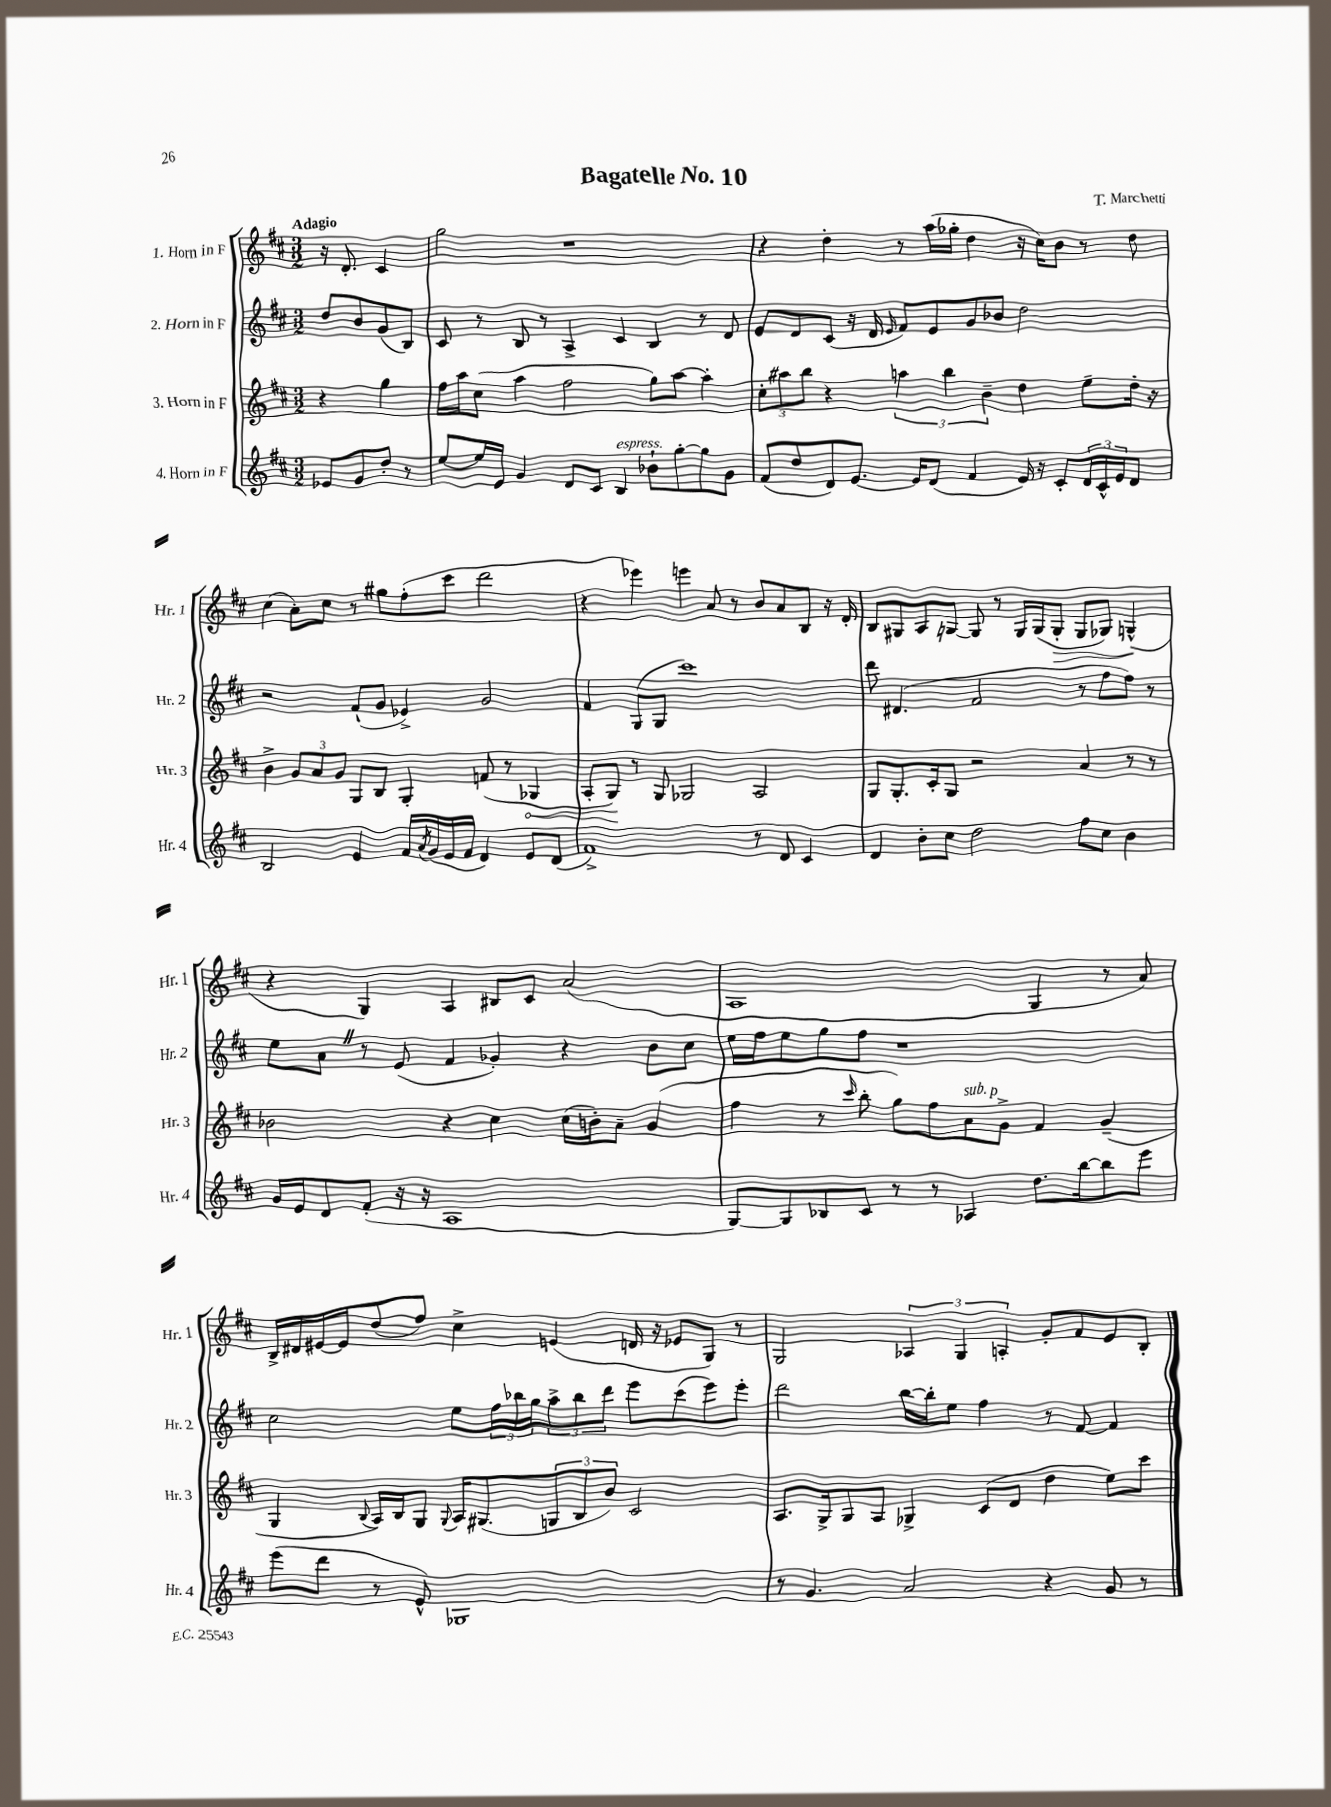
\header { title = "Bagatelle No. 10" composer = "T. Marchetti" }
<<
\new StaffGroup <<
\new Staff = "s0" \with { instrumentName = "1. Horn in F" shortInstrumentName = "Hr. 1" } {
    \clef treble \key d \major \numericTimeSignature \time 3/2 \partial 2 \tempo "Adagio"
    r16 d'8.-. cis'4 |
    g''2 r1 |
    r4 d''4-. r8 a''16( ges''16-. d''4 r16 cis''16) b'8 r8 d''8 |
    cis''4( a'8-.) cis''8 r8 gis''8 fis''8-.( cis'''8 d'''2 |
    r4 ees'''4) e'''4 a'8 r8 b'8 a'8 b8 r16 d'16-. |
    b8 gis8 a8 g8~ g8 r8 g16 g16( g8-.\> g8 ges8) g4-^\!( |
    r4 g4) a4 bis8 cis'8 a'2( |
    a1 g4 r8 a'8) |
    b16-> dis'16 eis'16~ eis'16 d''8( fis''8) cis''4-> e'4( d'16 r16 ees'8 g8) r8 |
    g2 \tuplet 3/2 { aes4 g4 a4-. } g'8-. fis'8 e'8 b8-. \bar "|." |
}
\new Staff = "s1" \with { instrumentName = "2. Horn in F" shortInstrumentName = "Hr. 2" } {
    \clef treble \key d \major \numericTimeSignature \time 3/2 \partial 2
    d''8 b'8 g'8( b8) |
    cis'8 r8 b8 r8 a4-> cis'4 b4 r8 d'8 |
    e'8 d'8 cis'8( r16 d'16 \grace { e'16 } fis'8) e'8 g'8 bes'8 d''2 |
    r2 fis'8-!( g'8 ees'4->) g'2 |
    fis'4 g8( g8 cis'''1) |
    d'''8 dis'4.( fis'2 r8 fis''8 fis''8) r8 |
    e''8 a'8 \once \override BreathingSign.text = \markup { \musicglyph "scripts.caesura.straight" } \breathe r8 e'8( fis'4 ges'4-.) r4 b'8 cis''8 |
    e''16 fis''16 e''8 g''8 fis''8 r1 |
    cis''2 e''8 \tuplet 3/2 { fis''16 bes''16 g''16 } \tuplet 3/2 { a''8-> bes''8 d'''8 } e'''8 cis'''8( e'''8) e'''8-. |
    d'''2 b''16~ b''16-. e''8 fis''4 r8 fis'8~ fis'4 \bar "|." |
}
\new Staff = "s2" \with { instrumentName = "3. Horn in F" shortInstrumentName = "Hr. 3" } {
    \clef treble \key d \major \numericTimeSignature \time 3/2 \partial 2
    r4 g''4 |
    fis''16 a''16 cis''8( a''4 fis''2 g''8) a''8~ a''4-. |
    \tuplet 3/2 { cis''8-. ais''8 b''8 } r4 \tuplet 3/2 { a''4 b''4 b'4-- } d''4 e''8-- d''16-. r16 |
    b'4-> \tuplet 3/2 { g'8 a'8 g'8 } g8 b8 g4-. f'8( r8 \once \override Hairpin.circled-tip = ##t ges4\< |
    a8-. g8\!) r8 g8 ges2 a2 |
    g8 g8.-. cis'16-. g8 r2 a'4 r8 r8 |
    bes'2 r4 cis''4 cis''16( b'16-.) a'8-- g'4( |
    fis''4 r8 \grace { cis'''16 } b''8-. g''8) fis''8 a'8^\markup { \italic "sub. p" } g'8-> fis'4 g'4--( |
    g4 \appoggiatura { b8 } a16) b16 g8 \appoggiatura { g8 } a16 gis8.( \tuplet 3/2 { g8 b8 b'8) } cis'2 |
    a8. g16-> g8 a8 ges4-> cis'8( d'8 d''4 e''8) cis'''8 \bar "|." |
}
\new Staff = "s3" \with { instrumentName = "4. Horn in F" shortInstrumentName = "Hr. 4" } {
    \clef treble \key d \major \numericTimeSignature \time 3/2 \partial 2
    ees'8 g'8 d''8-. r8 |
    e''8~ e''16 e'16 g'4 d'8 cis'8 b4^\markup { \italic "espress." } bes'8-! g''8~-. g''8 g'8 |
    fis'8( d''8 d'8) e'8.~ e'16 d'8( fis'4 e'16) r16 cis'8-. \tuplet 3/2 { d'16 cis'16-^ e'16 } d'8 |
    b2 e'4 fis'16 \acciaccatura { a'8 } g'16( e'16 fis'16 d'4) e'8 d'8( |
    fis'1->) r8 d'8 cis'4 |
    d'4 b'8-. cis''8 d''2 fis''8 cis''8 b'4 |
    g'16 e'16 d'8 fis'8-.( r16 r16 a1 |
    g8~) g8 bes8 cis'8 r8 r8 aes4 d''8. b''16~ b''8 e'''8 |
    e'''8( d'''8 r8 e'8-^) ges1 |
    r8 g'4. a'2 r4 g'8 r8 \bar "|." |
}
>>
>>
\layout { \context { \Score \remove "Bar_number_engraver" } }
